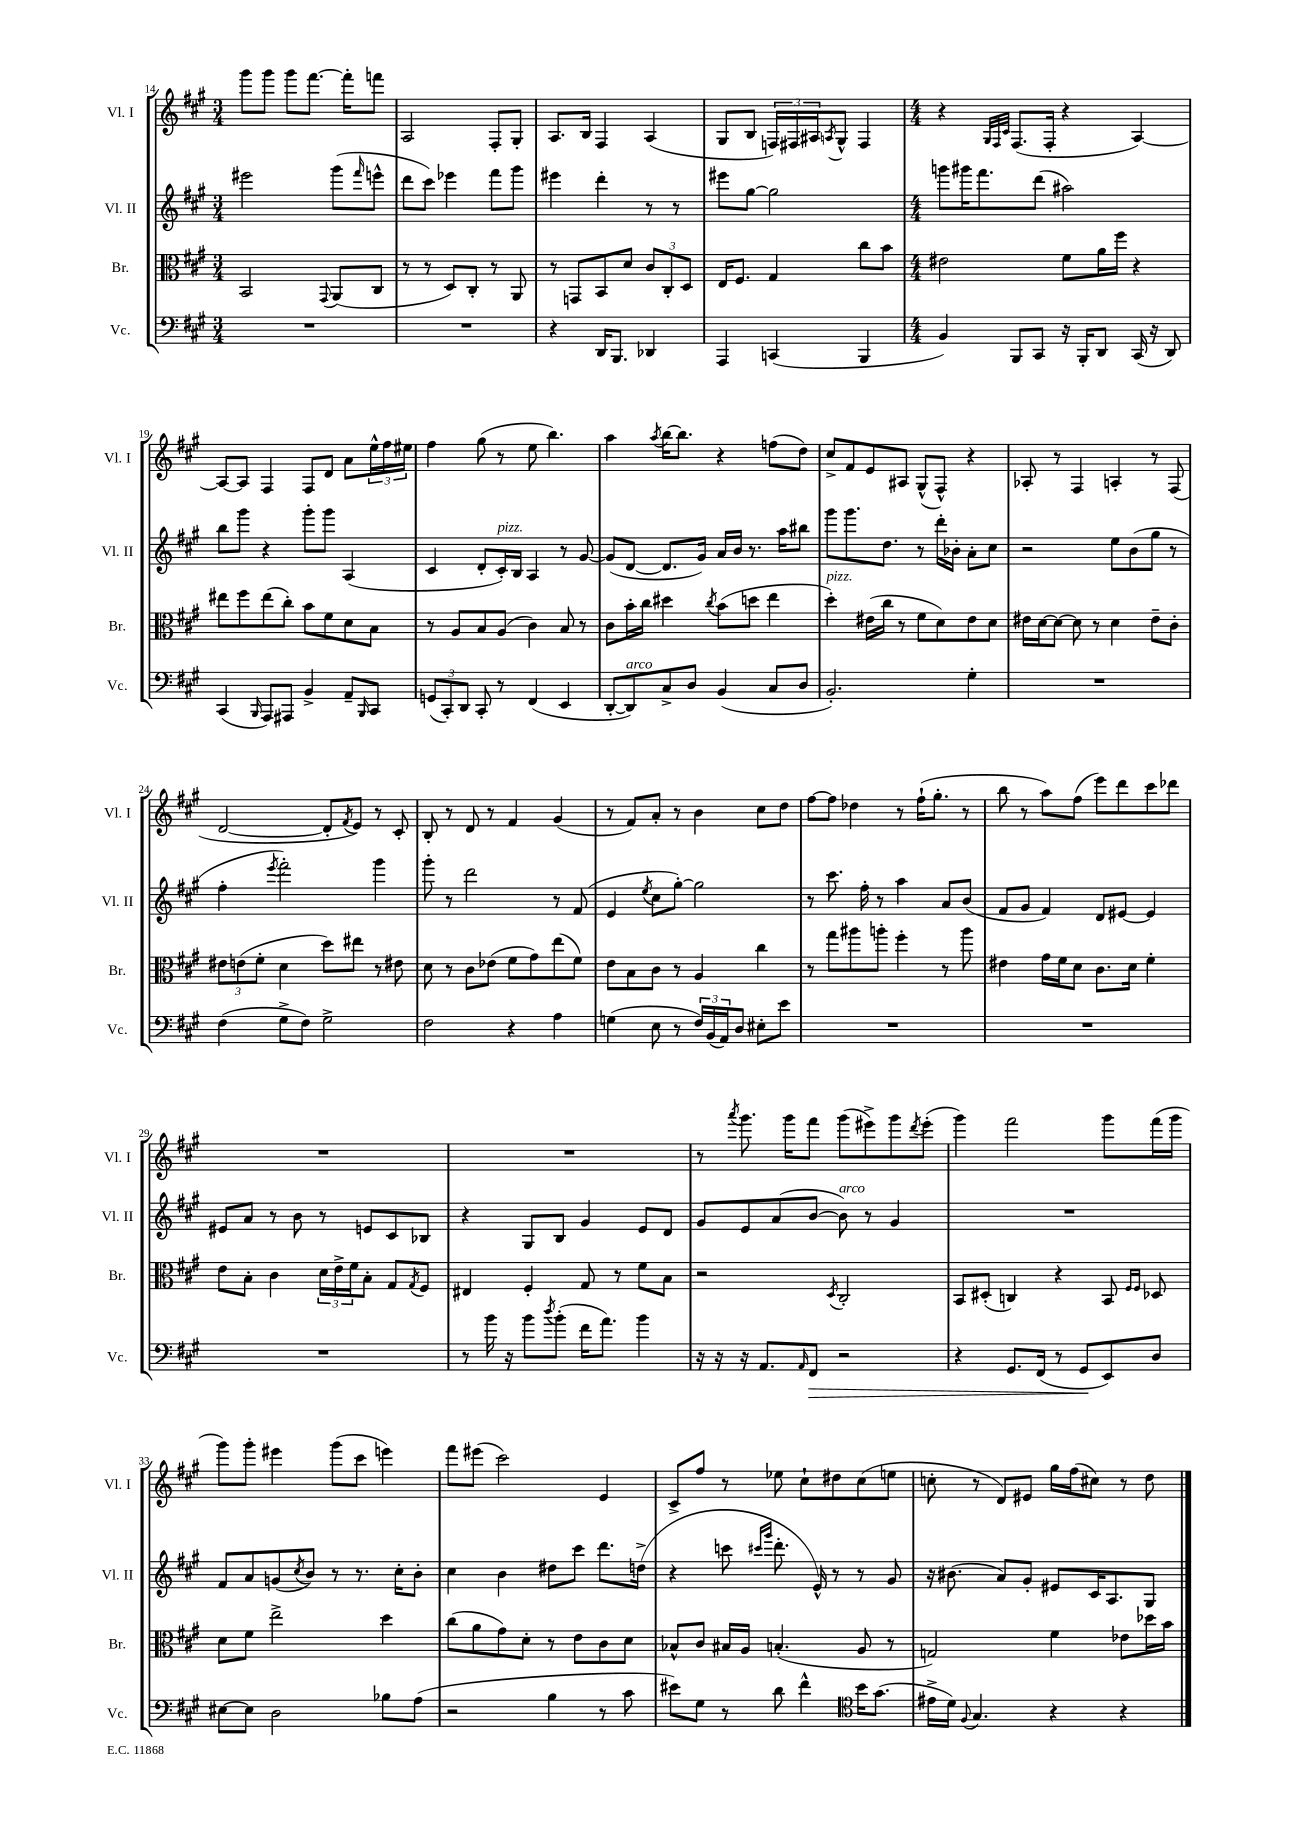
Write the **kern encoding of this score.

**kern	**dynam	**kern	**kern	**kern
*part4	*part4	*part3	*part2	*part1
*staff4	*staff4	*staff3	*staff2	*staff1
*I"Vc.	*	*I"Br.	*I"Vl. II	*I"Vl. I
*I'Vc.	*	*I'Br.	*I'Vl. II	*I'Vl. I
*clefF4	*	*clefC3	*clefG2	*clefG2
*k[f#c#g#]	*	*k[f#c#g#]	*k[f#c#g#]	*k[f#c#g#]
*M3/4	*	*M3/4	*M3/4	*M3/4
=14	=14	=14	=14	=14
2.r	.	2BB/	2eee#X\	8ggg#\L
.	.	.	.	8ggg#\J
.	.	.	.	8ggg#\L
.	.	.	.	[8.fff#\J
.	.	8qqGG#/	.	.
.	.	(8AA/L	(8ggg#\L	.
.	.	.	.	16fff#'\KL]
.	.	.	16qqfff#/	.
.	.	8C#/J	8eeen^^\J	8fffn\J
=15	=15	=15	=15	=15
2.r	.	8r	8ddd\L	2A/
.	.	8r	8ccc#\J)	.
.	.	8D/L)	4eee-X\	.
.	.	8C#'/J	.	.
.	.	8r	8fff#\L	8F#'/L
.	.	8AA/	8ggg#\J	8G#'/J
=16	=16	=16	=16	=16
4r	.	8r	4eee#X\	8.A/L
.	.	8GGn/L	.	.
.	.	.	.	16B/Jk
16DD/KL	.	8BB/	4ddd'\	4F#/
8.BBB/J	.	.	.	.
.	.	8d/J	.	.
4DD-X/	.	12c#/L	8r	(4A/
.	.	12C#'/	.	.
.	.	.	8r	.
.	.	12D/J	.	.
=17	=17	=17	=17	=17
4AAA/	.	16E/KL	8eee#X\L	8G#/L
.	.	8.F#/J	.	.
.	.	.	[8gg#\J	8B/J
(4CCn/	.	4G#/	2gg#\]	24Fn/LL)
.	.	.	.	24F#X/
.	.	.	.	24A#X/J
.	.	.	.	8qAn/
.	.	.	.	8G#^^/J
4BBB/	.	8cc#\L	.	4F#/
.	.	8b\J	.	.
=18	=18	=18	=18	=18
*M4/4	*	*M4/4	*M4/4	*M4/4
4BB/)	.	2e#X\	8gggn\L	4r
.	.	.	16ggg#X\K	.
.	.	.	8.fff#\	.
.	.	.	.	32qqG#/LLL
.	.	.	.	32qqF#/
.	.	.	.	32qqc#/JJJ
8BBB/L	.	.	.	(8.F#/L
8CC#/J	.	.	(8ddd\J	.
.	.	.	.	16F#'/Jk
16r	.	8f#\L	2aa#X\)	4r
16BBB'/KL	.	.	.	.
8DD/J	.	16a\L	.	.
.	.	16ff#\JJ	.	.
(16CC#/	.	4r	.	[4A/)
16r	.	.	.	.
8DD/)	.	.	.	.
!!LO:LB:g=z
=19	=19	=19	=19	=19
(4CC#/	.	8ee#X\L	8bb\L	8A/L_
.	.	8ff#\	8ggg#\J	8A/J]
16qqBBB/	.	.	.	.
8AAA/L)	.	(8ee#\	4r	4F#/
8AAA#X/J	.	8cc#'\J)	.	.
4BB^/	.	8b\L	8ggg#'\L	8F#/L
.	.	8f#\	8ggg#\J	8d/J
8AA~/L	.	8d\	(4A/	8a\L
16qqBBB/	.	.	.	.
8CC#/J	.	8B\J	.	24ee^^\L
.	.	.	.	24ff#\
.	.	.	.	24ee#X\JJ
=20	=20	=20	=20	=20
(12GGn/L	.	8r	4c#/	4ff#\
12CC#'/)	.	.	.	.
.	.	8A/L	.	.
12DD/J	.	.	.	.
8CC#'/	.	8B/	8d'/L	(8gg#\
!	!	!	!LO:TX:a:i:t=pizz.	!
8r	.	(8A/J	16c#'/L)	8r
.	.	.	16B/JJ	.
(4FF#/	.	4c#\)	4A/	8ee\
.	.	.	.	4.bb\)
4EE/	.	8B/	8r	.
.	.	8r	[8g#/	.
=21	=21	=21	=21	=21
[8DD'/L	.	8c#\L	(8g#/L]	4aa\
!LO:TX:a:i:t=arco	!	!	!	!
8DD/])	.	16b'\L	[8d/J	.
.	.	16cc#\JJ	.	.
.	.	.	.	8qaa/
8C#^/	.	4dd#X\	8.d/L]	[16bb\KL
.	.	.	.	8.bb\J]
8D/J	.	.	.	.
.	.	.	16g#/Jk)	.
.	.	8qcc#/	.	.
(4BB/	.	(8b\L	16a/LL	4r
.	.	.	16b/JJ	.
.	.	8ddn\J	8.r	.
8C#/L	.	4ee\	.	(8ffn\L
.	.	.	16aa\KL	.
8D/J	.	.	8bb#X\J	8dd\J)
=22	=22	=22	=22	=22
!	!	!LO:TX:a:i:t=pizz.	!	!
2.BB'/)	.	4dd'\)	8ggg#\L	8cc#^/L
.	.	.	8.ggg#\	8f#/
.	.	(16e#X\LL	.	8e/
.	.	16cc#\JJ	8.dd\J	.
.	.	8r	.	8A#X/J
.	.	8f#\L	8r	(8G#^^/L
.	.	8d\)	16ddd'\LL	8F#^^/J)
.	.	.	16b-X'\JJ	.
4G#'\	.	8e#\	8a'\L	4r
.	.	8d\J	8cc#\J	.
=23	=23	=23	=23	=23
1r	.	16e#X\LL	2r	8A-X'/
.	.	[16d\J	.	.
.	.	8d\J_	.	8r
.	.	8d\]	.	4F#/
.	.	8r	.	.
.	.	4d\	8ee\L	4An'/
.	.	.	(8b\	.
.	.	8e#~\L	8gg#\J	8r
.	.	8c#'\J	8r	(8F#/
!!LO:LB:g=z
=24	=24	=24	=24	=24
(4F#\	.	12e#X\L	4ff#'\	[2d/
.	.	(12en\	.	.
.	.	12f#'\J	.	.
.	.	.	8qeee/	.
8G#^\L	.	4d\	2fff#'\)	.
8F#\J)	.	.	.	.
2G#^\	.	8dd\L)	.	8d'/L]
.	.	.	.	8qf#/
.	.	8ee#X\J	.	8e/J)
.	.	8r	4ggg#\	8r
.	.	8e#X\	.	8c#'/
=25	=25	=25	=25	=25
2F#\	.	8d\	8ggg#'\	8B'/
.	.	8r	8r	8r
.	.	8c#\L	2ddd\	8d/
.	.	(8e-X\J	.	8r
4r	.	8f#\L	.	4f#/
.	.	8g#\)	.	.
4A\	.	(8ee\	8r	(4g#/
.	.	8f#\J)	(8f#/	.
=26	=26	=26	=26	=26
(4Gn\	.	8e\L	4e/	8r
.	.	8B\	.	8f#/L)
.	.	.	8qee/	.
8E\	.	8c#\J	8cc#\L	8a'/J
8r	.	8r	[8gg#'\J)	8r
24F#/LL)	.	4A/	2gg#\]	4b\
(24BB/	.	.	.	.
24AA/J)	.	.	.	.
8D/J	.	.	.	.
8E#X'\L	.	4cc#\	.	8cc#\L
8e\J	.	.	.	8dd\J
=27	=27	=27	=27	=27
1r	.	8r	8r	[8ff#\L
.	.	8gg#\L	8.ccc#\	8ff#\J]
.	.	8aa#X\	.	4dd-X\
.	.	.	16ff#'\	.
.	.	8aan'\J	8r	.
.	.	4ff#'\	4aa\	8r
.	.	.	.	(16ff#`\KL
.	.	.	.	8.gg#'\J
.	.	8r	8a/L	.
.	.	8aa\	(8b/J	8r
=28	=28	=28	=28	=28
1r	.	4e#X\	8f#/L	8bb\
.	.	.	8g#/J	8r
.	.	16g#\LL	4f#/)	8aa\L)
.	.	16f#\J	.	.
.	.	8d\J	.	(8ff#\J
.	.	8.c#\L	8d/L	8eee\L)
.	.	.	[8e#X/J	8ddd\
.	.	16d\Jk	.	.
.	.	4f#'\	4e#/]	8ccc#\
.	.	.	.	8ddd-X\J
!!LO:LB:g=z
=29	=29	=29	=29	=29
1r	.	8e\L	8e#X/L	1r
.	.	8B'\J	8a/J	.
.	.	4c#\	8r	.
.	.	.	8b\	.
.	.	24d\LL	8r	.
.	.	24e^\	.	.
.	.	24f#\J	.	.
.	.	8B'\J	8en/L	.
.	.	8G#/L	8c#/	.
.	.	8qG#/	.	.
.	.	8F#/J	8B-X/J	.
=30	=30	=30	=30	=30
8r	.	4E#X/	4r	1r
16b\	.	.	.	.
16r	.	.	.	.
8b\L	.	4F#'/	8G#/L	.
8qdd/	.	.	.	.
(8b'\J	.	.	8B/J	.
16f#\KL	.	8G#/	4g#/	.
8.a\J)	.	.	.	.
.	.	8r	.	.
4b\	.	8f#\L	8e/L	.
.	.	8B\J	8d/J	.
=31	=31	=31	=31	=31
16r	.	2r	8g#/L	8r
16r	.	.	.	.
.	.	.	.	8qaaa/
16r	.	.	8e/	8.ggg#\
8.AA/L	.	.	.	.
.	.	.	(8a/	.
.	.	.	.	16ggg#\KL
16qqAA/	.	.	.	.
!	!LO:HP:b	!	!	!
8FF#/J	>	.	[8b/J	8fff#\J
.	.	8qD/	.	.
!	!	!	!LO:TX:a:i:t=arco	!
2r	.	2C#'/	8b\])	(8ggg#\L
.	.	.	8r	8eee#X^\)
.	.	.	4g#/	8ggg#\
.	.	.	.	8qddd/
.	.	.	.	(8eee#'\J
=32	=32	=32	=32	=32
4r	.	8BB/L	1r	4ggg#\)
.	.	(8D#X'/J	.	.
8.GG#/L	.	4Cn/)	.	2fff#\
(16FF#/Jk	.	.	.	.
8r	.	4r	.	.
8GG#/L	.	.	.	.
8EE/)	]	8BB/	.	8ggg#\L
.	.	16qqF#/LL	.	.
.	.	16qqF#/JJ	.	.
8D/J	.	8D-X/	.	(16fff#\L
.	.	.	.	16ggg#\JJ
!!LO:LB:g=z
=33	=33	=33	=33	=33
[8E#X\L	.	8d\L	8f#/L	8ggg#\L)
8E#\J]	.	8f#\J	8a/	8ggg#'\J
2D\	.	2ee^\	(8gn/	4eee#X\
.	.	.	8qcc#/	.
.	.	.	8b/J)	.
.	.	.	8r	(8ggg#\L
.	.	.	8.r	8ccc#\J
8B-X\L	.	4dd\	.	4eeen\)
.	.	.	16cc#'\KL	.
(8A\J	.	.	8b'\J	.
=34	=34	=34	=34	=34
2r	.	(8cc#\L	4cc#\	8fff#\L
.	.	8a\	.	(8eee#X\J
.	.	8g#\)	4b\	2ccc#\)
.	.	8d'\J	.	.
4B\	.	8r	8dd#X\L	.
.	.	8e\L	8ccc#\J	.
8r	.	8c#\	8.ddd\L	4e/
8c#\	.	8d\J	.	.
.	.	.	(16ddn^\Jk	.
=35	=35	=35	=35	=35
8e#X\L)	.	8B-X^^/L	4r	8c#^/L
8G#\J	.	8c#/J	.	8ff#/J
8r	.	16B#X/LL	8cccn\	8r
.	.	16A/JJ	.	.
.	.	.	16qqccc#X/LL	.
.	.	.	16qqggg#/JJ	.
8d\	.	(4.Bn'/	8.ddd'\	8ee-X\
4f#^^\	.	.	.	8cc#`\L
.	.	.	16e^^/)	.
.	.	.	8r	8dd#X\
*clefC4	*	*	*	*
16b\KL	.	8A/	8r	(8cc#\
(8.g#\J	.	.	.	.
.	.	8r	8g#/	8een\J
=36	=36	=36	=36	=36
16e#X^\LL	.	2Gn/)	16r	8ccn'\
16d\JJ)	.	.	(8.b#X\	.
8qqF#/	.	.	.	.
4.G#/	.	.	.	8r
.	.	.	8a/L)	8d/L)
.	.	.	8g#'/J	8e#X/J
4r	.	4f#\	8e#X/L	16gg#\LL
.	.	.	.	(16ff#\J
.	.	.	16c#/K	8cc#X\J)
.	.	.	8.A/	.
4r	.	8e-X\L	.	8r
.	.	16dd-X\L	8G#/J	8dd\
.	.	16b\JJ	.	.
==	==	==	==	==
*-	*-	*-	*-	*-
